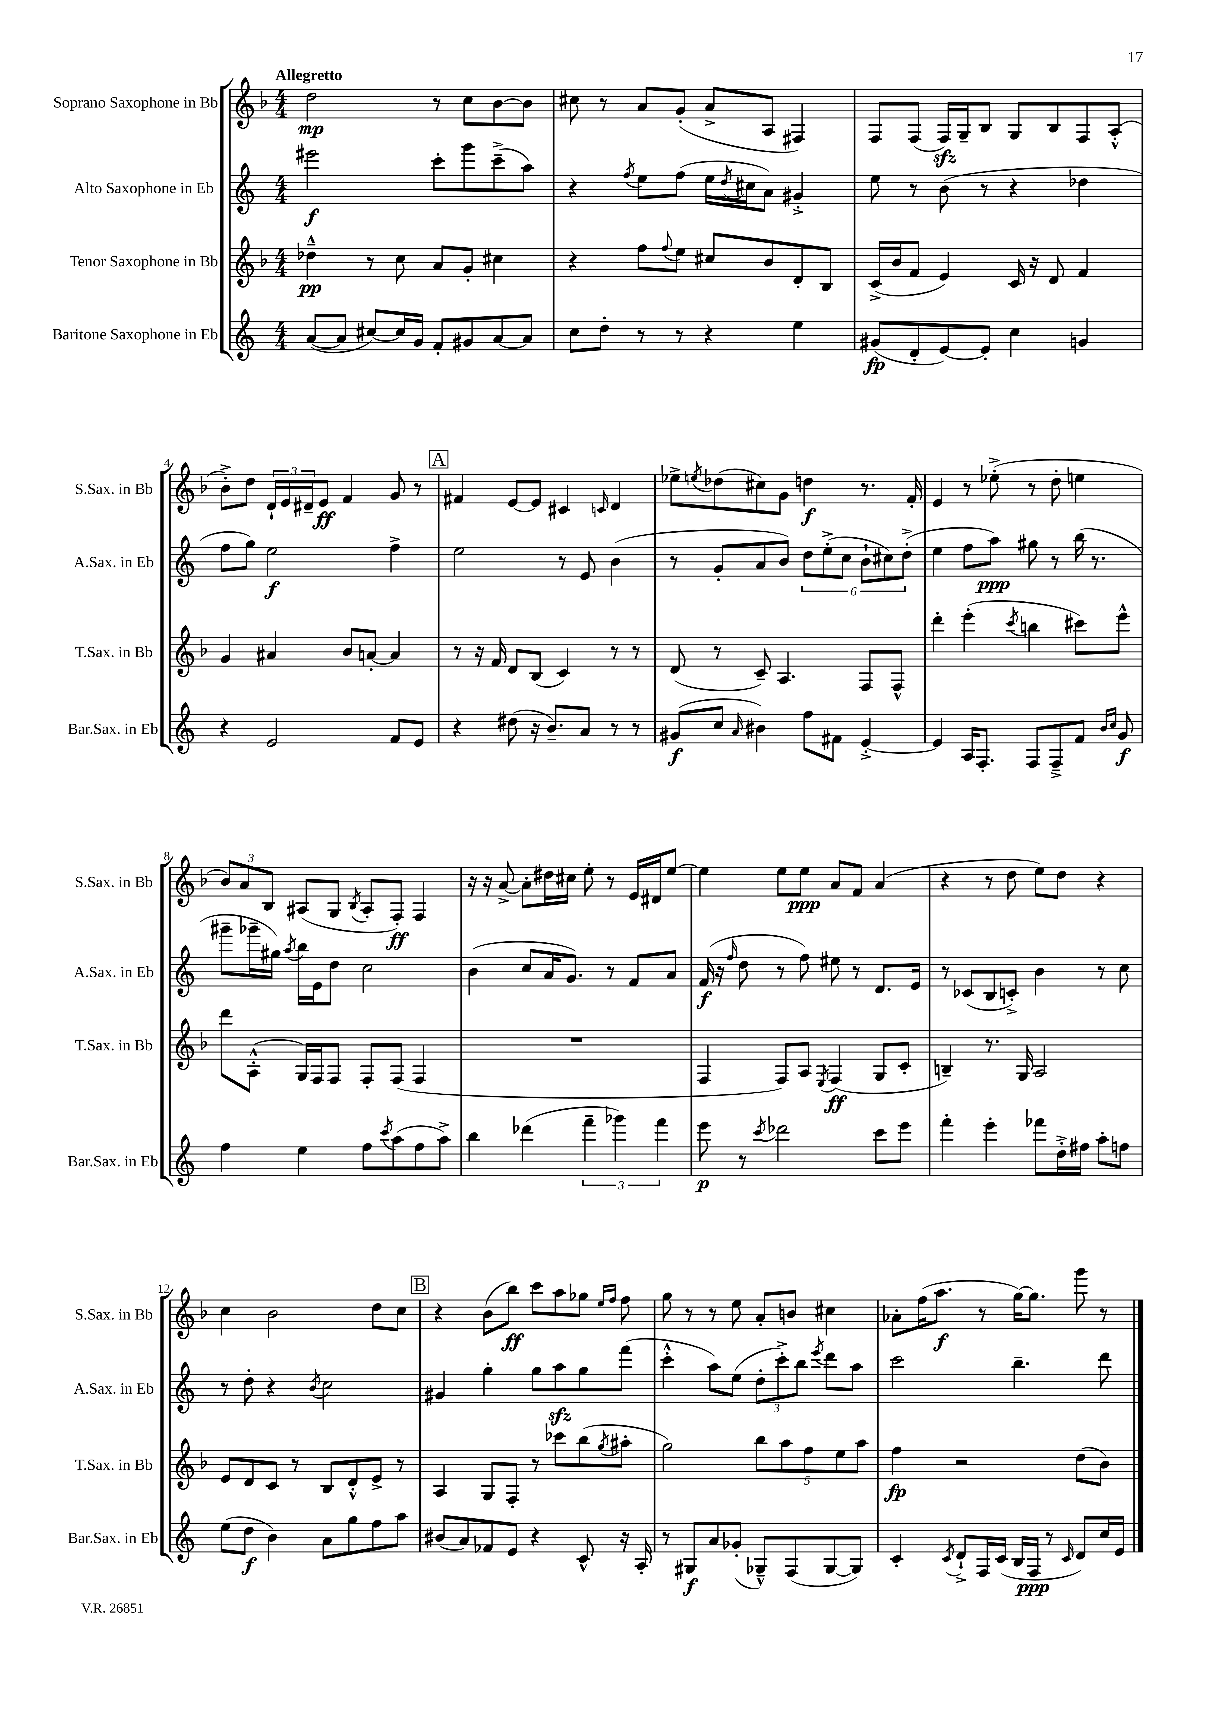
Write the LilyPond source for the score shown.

<<
\new StaffGroup <<
\new Staff = "s0" \with { instrumentName = "Soprano Saxophone in Bb" shortInstrumentName = "S.Sax. in Bb" } {
    \clef treble \key f \major \numericTimeSignature \time 4/4 \tempo "Allegretto"
    d''2\mp r8 c''8 bes'8~ bes'8 |
    cis''8 r8 a'8 g'8-.( a'8-> a8 fis4) |
    f8 f8( f16\sfz) g16-- bes8 g8 bes8 f8 a8-.-^( |
    bes'8-.->) d''8 \tuplet 3/2 { d'16-! e'16 dis'16-- } e'8\ff f'4 g'8 r8 |
    \mark \markup { \box "A" } fis'4 e'8~ e'8 cis'4 \grace { c'16 } d'4 |
    ees''8-> \acciaccatura { e''8 } des''8( cis''8) g'8 d''4\f r8. f'16-. |
    e'4 r8 ees''8-.->( r8 d''8-. e''4 |
    \tuplet 3/2 { bes'8) a'8 bes8 } ais8( g8 \acciaccatura { bes8 } ais8-. f8-.\ff) f4 |
    r16 r16 a'8~-> a'8-. dis''16 cis''16 e''8-. r8 e'16 dis'16 e''8~ |
    e''4 e''8 e''8\ppp a'8 f'8 a'4( |
    r4 r8 d''8 e''8) d''8 r4 |
    c''4 bes'2 d''8 c''8 |
    \mark \markup { \box "B" } r4 bes'8( bes''8\ff) c'''8 a''8 ges''8 \grace { e''16 f''16 } f''8 |
    g''8 r8 r8 e''8 a'8-. b'8 cis''4 |
    aes'8-. f''16( a''8.\f r8 g''16~) g''8. g'''8 r8 \bar "|." |
}
\new Staff = "s1" \with { instrumentName = "Alto Saxophone in Eb" shortInstrumentName = "A.Sax. in Eb" } {
    \clef treble \key c \major \numericTimeSignature \time 4/4
    eis'''2\f c'''8-. g'''8 c'''8--->( a''8) |
    r4 \acciaccatura { f''8 } e''8 f''8( e''16 \acciaccatura { d''8 } cis''16 a'8) gis'4-.-> |
    e''8 r8 b'8( r8 r4 des''4 |
    f''8 g''8) e''2\f f''4-> |
    \mark \markup { \box "A" } e''2 r8 e'8 b'4( |
    r8 g'8-. a'8 b'8) \tuplet 6/4 { d''8 e''8-.->( c''8 b'8-! cis''8) d''8-.->( } |
    e''4 f''8 a''8\ppp) gis''8 r8 b''16( r8. |
    gis'''8-- ges'''16-- gis''16) \acciaccatura { a''8 } b''16 e'16 d''8 c''2 |
    b'4( c''8 a'16 g'8.) r8 f'8 a'8 |
    f'16\f( r16 \grace { f''16 } d''8 r8 f''8) eis''8 r8 d'8. e'16 |
    r8 ces'8( b8 c'8-.->) b'4 r8 c''8 |
    r8 d''8-. r4 \acciaccatura { b'8 } c''2 |
    \mark \markup { \box "B" } gis'4 g''4-. g''8 a''8\sfz g''8 f'''8( |
    c'''4-.-^ a''8) e''8( \tuplet 3/2 { d''8-. c'''8-.->) b''8 } \acciaccatura { e'''8 } d'''8 a''8 |
    c'''2 b''4.-- d'''8 \bar "|." |
}
\new Staff = "s2" \with { instrumentName = "Tenor Saxophone in Bb" shortInstrumentName = "T.Sax. in Bb" } {
    \clef treble \key f \major \numericTimeSignature \time 4/4
    des''4---^\pp r8 c''8 a'8 g'8-. cis''4 |
    r4 f''8 \appoggiatura { f''8 } e''8 cis''8 bes'8 d'8-. bes8 |
    c'16->( bes'16 f'8 e'4) c'16 r16 d'8 f'4 |
    g'4 ais'4 bes'8 a'8~-. a'4 |
    \mark \markup { \box "A" } r8 r16 f'16 d'8 bes8( c'4) r8 r8 |
    d'8( r8 c'8--) a4. f8 f8-^ |
    d'''4-. e'''4-.( \acciaccatura { c'''8 } b''4 cis'''8) e'''8-^ |
    d'''8 a8-.-^( g16) f16 f8 f8-. f8( f4 |
    R1 |
    f4 f8) a8 \acciaccatura { e8 } f4\ff( g8 c'8-. |
    b4--) r8. g16 a2 |
    e'8 d'8 c'8 r8 bes8 d'8-.-^ e'8-> r8 |
    \mark \markup { \box "B" } a4 g8 f8-. r8 ces'''8 bes''8( \acciaccatura { g''8 } ais''8-. |
    g''2) \tuplet 5/4 { bes''8 a''8 f''8 e''8 a''8 } |
    f''4\fp r2 d''8( bes'8) \bar "|." |
}
\new Staff = "s3" \with { instrumentName = "Baritone Saxophone in Eb" shortInstrumentName = "Bar.Sax. in Eb" } {
    \clef treble \key c \major \numericTimeSignature \time 4/4
    a'8~( a'8 cis''8~) cis''16 g'16 f'8-. gis'8 a'8~ a'8 |
    c''8 d''8-. r8 r8 r4 e''4 |
    gis'8\fp( d'8-. e'8~) e'8-. c''4 g'4 |
    r4 e'2 f'8 e'8 |
    \mark \markup { \box "A" } r4 dis''8( r16 b'8.--) a'8 r8 r8 |
    gis'8\f( c''8 \grace { a'16 } bis'4) f''8 fis'8 e'4~-.-> |
    e'4 a16 f8.-. f8 f8---> f'8 \grace { b'16 c''16 } g'8\f |
    f''4 e''4 f''8 \acciaccatura { c'''8 } a''8( f''8 a''8->) |
    b''4 des'''4( \tuplet 3/2 { f'''4-- ges'''4) f'''4 } |
    e'''8\p r8 \acciaccatura { c'''8 } des'''2 c'''8 e'''8 |
    f'''4-. e'''4-. fes'''8 d''16-.-> fis''16 a''8-. f''8 |
    e''8( d''8\f b'4) a'8 g''8 f''8 a''8 |
    \mark \markup { \box "B" } bis'8( a'8) fes'8 e'8 r4 c'8-^ r16 a16-. |
    r8 gis8\f a'8 ges'8-.( ges8---^) f8( ges8~ ges8) |
    c'4-. \acciaccatura { c'8 } d'8-!-> f16 c'16( b16 f16\ppp r8 \grace { c'16 } d'8) c''16 e'16 \bar "|." |
}
>>
>>
